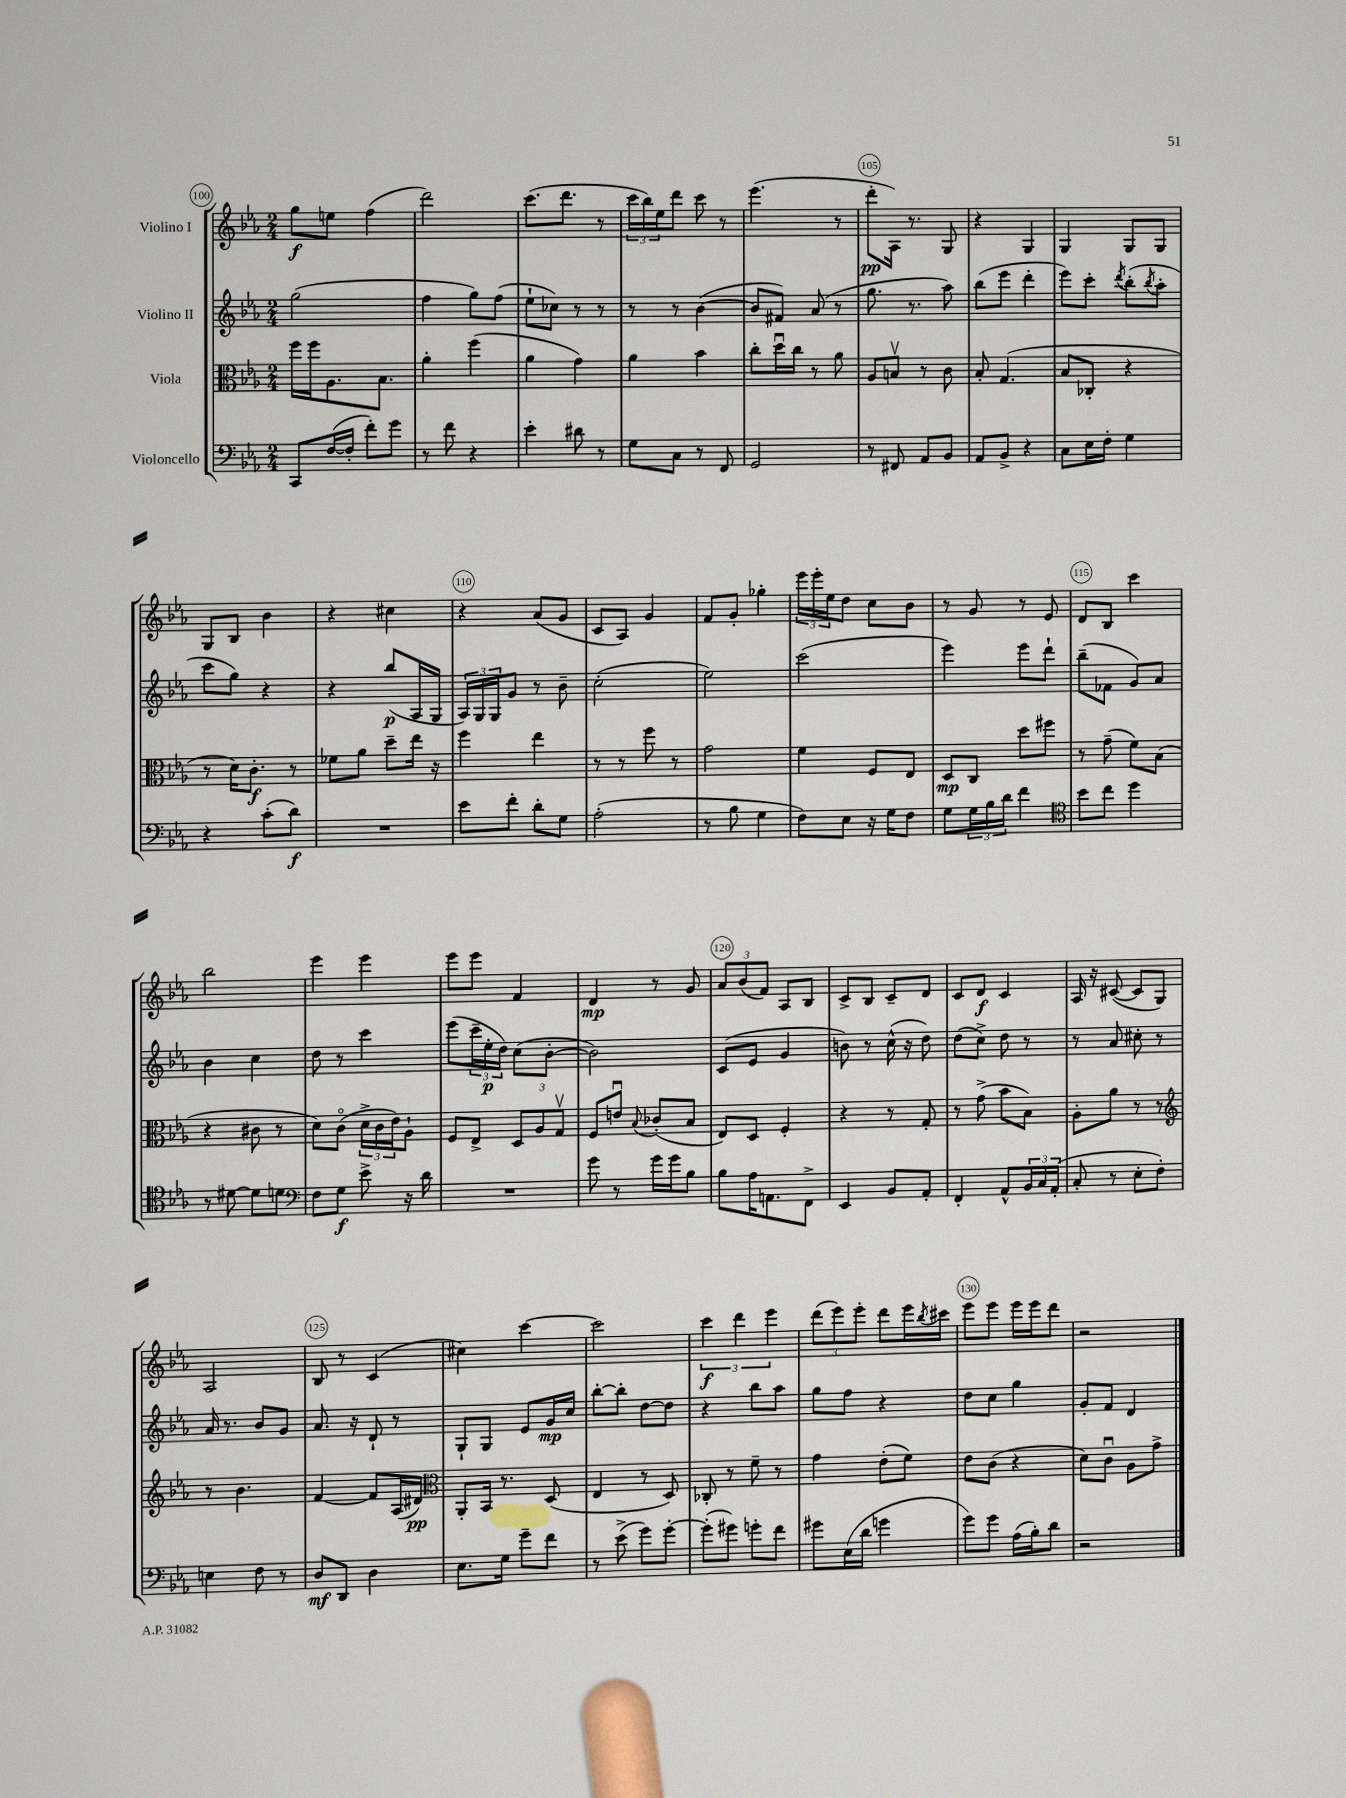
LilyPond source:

<<
\new StaffGroup <<
\new Staff = "s0" \with { instrumentName = "Violino I" } {
    \clef treble \key ees \major \numericTimeSignature \time 2/4
    g''8\f e''8 f''4( |
    d'''2) |
    c'''8.( d'''8. r8 |
    \tuplet 3/2 { c'''16 bes''16) ees''16 } d'''8 c'''8 r8 |
    ees'''4.( r8 |
    d'''8-.\pp aes16) r8. g8 |
    r4 g4 |
    g4 g8 g8 |
    g8 bes8 bes'4 |
    r4 cis''4 |
    r4 aes'8( g'8 |
    c'8 aes8) g'4 |
    f'8 g'8-. ges''4-. |
    \tuplet 3/2 { ees'''16 ees'''16-. ees''16 } d''8 c''8 bes'8 |
    r8 g'8 r8 ees'8 |
    d'8 bes8 c'''4 |
    bes''2 |
    ees'''4 ees'''4 |
    ees'''8 ees'''8 f'4 |
    d'4\mp r8 g'8 |
    \tuplet 3/2 { aes'8 bes'8( f'8) } aes8 bes8 |
    c'8-> bes8 c'8-- d'8 |
    c'8 d'8\f c'4 |
    aes16 r16 cis'8~( cis'8 g8) |
    aes2 |
    bes8 r8 c'4( |
    cis''4) c'''4~ |
    c'''2 |
    \tuplet 3/2 { c'''4\f d'''4 ees'''4 } |
    \tuplet 3/2 { d'''8( ees'''8) ees'''8-. } d'''8 ees'''16 \acciaccatura { bes''8 } cis'''16 |
    ees'''8 ees'''8 ees'''16 ees'''16 d'''8 |
    r2 \bar "|." |
}
\new Staff = "s1" \with { instrumentName = "Violino II" } {
    \clef treble \key ees \major \numericTimeSignature \time 2/4
    g''2( |
    f''4 g''8) f''8( |
    ees''8-! ces''8) r8 r8 |
    r8 r8 bes'4~( |
    bes'8 fis'8) aes'8( r8 |
    g''8. r8. aes''8) |
    bes''8( ees'''8 d'''4-. |
    ees'''8) c'''8-. \acciaccatura { d'''8 } bes''8-.( \acciaccatura { bes''8 } aes''8-. |
    c'''8 g''8) r4 |
    r4 bes''8\p( aes16 g16 |
    \tuplet 3/2 { aes16) g16 g16 } g'8 r8 bes'8-- |
    c''2-.( |
    ees''2) |
    c'''2( |
    ees'''4) ees'''8 d'''8-! |
    bes''8--( fes'8 g'8) aes'8 |
    bes'4 c''4 |
    d''8 r8 c'''4 |
    ees'''8( \tuplet 3/2 { c'''16-- ees''16-.\p d''16) } c''8( bes'8~-. |
    bes'2) |
    c'8( ees'8 g'4 |
    b'8) r8 c''16-^( r16 d''8) |
    d''8( c''8->) d''8 r8 |
    r8 aes'8 cis''8-. r8 |
    aes'16 r8. bes'8 g'8 |
    aes'8. r16 d'8-! r8 |
    g8-! g8 ees'8 g'16\mp c''16 |
    bes''8~-. bes''8-. d''8~ d''8 |
    r4 bes''8 aes''8 |
    g''8 f''8 r4 |
    d''8 c''8 g''4 |
    g'8-. f'8 d'4 \bar "|." |
}
\new Staff = "s2" \with { instrumentName = "Viola" } {
    \clef alto \key ees \major \numericTimeSignature \time 2/4
    f''16 f''16 aes8. bes8. |
    aes'4-. f''4( |
    aes'4 g'4) |
    aes'4 bes'4 |
    c''8-. d''16\downbow c''16 r8 aes'8 |
    aes8 b8\upbow r8 c'8 |
    bes8-. g4.( |
    bes8 ces8-. r4 |
    r8 d'16) c'8.-.\f r8 |
    fes'8 aes'8 d''8-- ees''16 r16 |
    f''4 ees''4 |
    r8 r8 f''8 r8 |
    g'2 |
    f'4 f8 ees8 |
    d8\mp c8 d''8 fis''8 |
    r8 g'8--( f'8) bes8( |
    r4 cis'8 r8 |
    d'8) c'8\flageolet( \tuplet 3/2 { d'16-> c'16 ees'16) } aes8-! |
    f8 ees8-> \tuplet 3/2 { d8 aes8 g8\upbow } |
    f8 e'8\downbow \appoggiatura { bes8 } ces'8-.( bes8 |
    ees8) d8 f4-. |
    r4 r8 g8-. |
    r8 g'8->( bes'8 bes8) |
    aes8-. aes'8 r8 r8 |
    \clef treble r8 bes'4. |
    f'4~ f'8 aes16( dis'16\pp) |
    \clef alto aes,8-. bes,16 r8. d8( |
    ees4 r8 d8) |
    ces8-. r8 f'8-- r8 |
    g'4 ees'8-.( f'8) |
    ees'8 c'8( r4 |
    d'8) c'8\downbow aes8 g'8-> \bar "|." |
}
\new Staff = "s3" \with { instrumentName = "Violoncello" } {
    \clef bass \key ees \major \numericTimeSignature \time 2/4
    c,8 f16~( f16-. f'8-.) g'8 |
    r8 f'8 r4 |
    ees'4-. dis'8 r8 |
    g8 c8 r8 f,8 |
    g,2 |
    r8 fis,8 aes,8 bes,8 |
    aes,8 bes,8-> r4 |
    c8 ees16 f16-. g4 |
    r4 c'8-.( d'8\f) |
    R2 |
    ees'8 f'8-. d'8-. g8 |
    aes2-.( |
    r8 bes8 g4 |
    f8) ees8 r16 g16 f8 |
    g8 \tuplet 3/2 { g16 bes16 d'16 } f'4 |
    \clef tenor bes'8 c''8 d''4 |
    r8 dis'8~ dis'8 d'8 |
    \clef bass f8 g8\f ees'8-> r16 d'16 |
    R2 |
    g'8 r8 g'16 g'16 bes8 |
    bes8 aes16 a,8. f,8-> |
    ees,4 bes,8 aes,8-. |
    f,4-. aes,8-^ \tuplet 3/2 { bes,16 c16 aes,16-.( } |
    c8-. r8 ees8-. f8-.) |
    e4 f8 r8 |
    d8\mf d,8 d4 |
    ees8. g16 g'8-- f'8 |
    r8 ees'8->( g'8) g'8~-. |
    g'8-.( gis'8) g'8-. f'8 |
    gis'8 ees16( d'16 g'4 |
    g'8) g'8 aes16( bes16-.) d'8 |
    r2 \bar "|." |
}
>>
>>
\layout { \context { \Score currentBarNumber = #100 \override BarNumber.break-visibility = ##(#f #t #t) barNumberVisibility = #(every-nth-bar-number-visible 5) \override BarNumber.stencil = #(make-stencil-circler 0.1 0.3 ly:text-interface::print) } }
